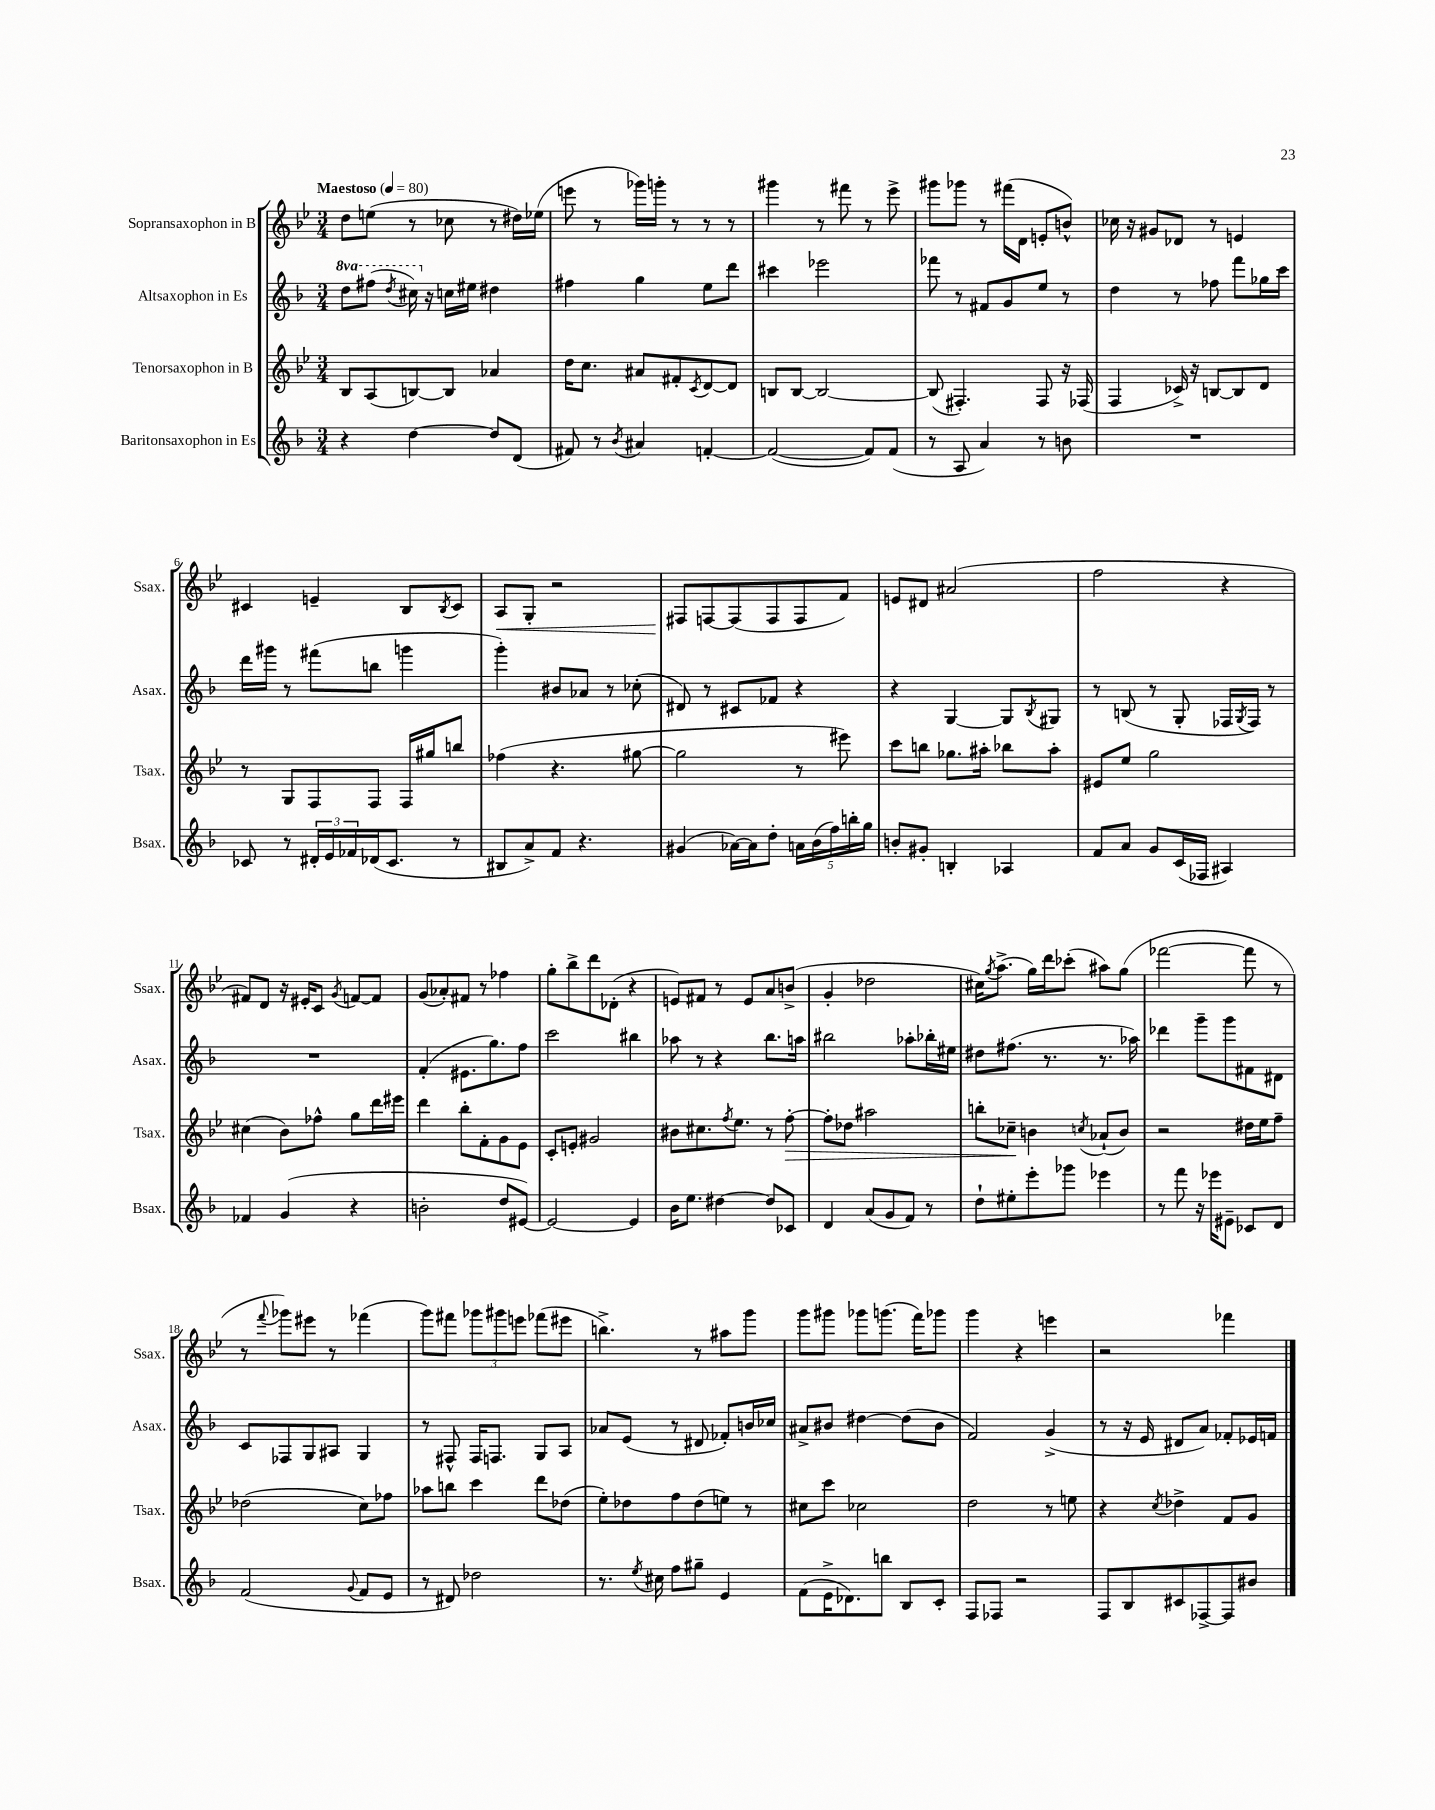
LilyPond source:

<<
\new StaffGroup <<
\new Staff = "s0" \with { instrumentName = "Sopransaxophon in B" shortInstrumentName = "Ssax." } {
    \clef treble \key bes \major \numericTimeSignature \time 3/4 \tempo "Maestoso" 4 = 80
    d''8 e''8( r8 ces''8 r8 dis''16) ees''16( |
    e'''8 r8 ges'''16) g'''16-. r8 r8 r8 |
    gis'''4 r8 fis'''8 r8 ees'''8-> |
    gis'''8 ges'''8 r8 fis'''16( d'16 e'8-. b'8-^) |
    ces''16 r16 gis'8 des'8 r8 e'4 |
    cis'4 e'4-- bes8 \acciaccatura { bes8 } cis'8 |
    a8\< g8-. r2 |
    fis8\! f8~ f8( f8 f8 f'8) |
    e'8 dis'8 ais'2( |
    f''2 r4 |
    fis'8) d'8 r16 eis'16-. c'8 \acciaccatura { g'8 } f'8~ f'8 |
    g'8( aes'8-.) fis'8 r8 fes''4 |
    g''8-. bes''8-> d'''8 des'8-.( r4 |
    e'8) fis'8 r8 e'8 a'8 b'8->( |
    g'4-. des''2 |
    cis''16) \acciaccatura { g''8 } a''8.->( g''16) d'''16 ces'''8-.( ais''8) g''8( |
    fes'''2~ fes'''8 r8 |
    r8 \appoggiatura { f'''8 } ges'''8) eis'''8 r8 fes'''4( |
    g'''8) fis'''8 \tuplet 3/2 { ges'''8 gis'''8 e'''8 } fes'''8( eis'''8 |
    b''4.->) r8 ais''8 g'''8 |
    g'''8 gis'''8 ges'''8 g'''8.( f'''16) ges'''8 |
    g'''4 r4 e'''4 |
    r2 fes'''4 \bar "|." |
}
\new Staff = "s1" \with { instrumentName = "Altsaxophon in Es" shortInstrumentName = "Asax." } {
    \clef treble \key f \major \numericTimeSignature \time 3/4 \set Staff.ottavationMarkups = #ottavation-simple-ordinals
    \ottava #1 d'''8 fis'''8( \acciaccatura { d'''8 } cis'''16) \ottava #0 r16 c''!16 eis''16 dis''4 |
    fis''4 g''4 e''8 d'''8 |
    cis'''4 ees'''2 |
    fes'''8 r8 fis'8 g'8 e''8 r8 |
    d''4 r8 fes''8 f'''8 ges''16 c'''16 |
    d'''16 gis'''16 r8 fis'''8( b''8 g'''4 |
    g'''4-.) bis'8 aes'8 r8 ces''8-.( |
    dis'8) r8 cis'8 fes'8 r4 |
    r4 g4~ g8 \acciaccatura { bes8 } gis8 |
    r8 b8( r8 g8-. fes16 \acciaccatura { g8 } fes16) r8 |
    R2. |
    f'4-.( eis'8. g''8.) f''8 |
    c'''2 bis''4 |
    aes''8 r8 r4 bes''8. a''16 |
    bis''2 aes''8-. bes''16-. eis''16 |
    dis''8 fis''8.( r8. r8. aes''16) |
    des'''4 g'''8-- g'''8 fis'8 dis'8 |
    c'8 fes8 g8 ais8 g4 |
    r8 fis8-^ fis16 f8. g8 a8 |
    aes'8 e'8( r8 dis'8 fes'8-.) b'16 ces''16 |
    ais'8-> bis'8 dis''4~ dis''8( bis'8 |
    f'2) g'4->( |
    r8 r16 e'16 dis'8 a'8) fes'8-. ees'16 f'16 \bar "|." |
}
\new Staff = "s2" \with { instrumentName = "Tenorsaxophon in B" shortInstrumentName = "Tsax." } {
    \clef treble \key bes \major \numericTimeSignature \time 3/4
    bes8 a8( b8~) b8 aes'4 |
    d''16 c''8. ais'8 fis'8-. \acciaccatura { c'8 } d'8~ d'8 |
    b8 b8~ b2~ |
    b8( fis4.-.) fis8 r16 fes16( |
    f4 ces'16->) r16 b8~ b8 d'8 |
    r8 g8 f8 f8 f16 gis''16 b''8 |
    fes''4( r4. gis''8~ |
    gis''2 r8 eis'''8) |
    c'''8 b''8 ges''8. ais''16-. bes''8 ais''8-. |
    eis'8 ees''8 g''2 |
    cis''4( bes'8) fes''8-^ g''8 d'''16 eis'''16 |
    d'''4 bes''8-. f'8-. g'8 ees'8 |
    c'8-. e'8-. gis'2 |
    bis'8 cis''8. \acciaccatura { f''8 } ees''8. r8 f''8~-.\> |
    f''8-. des''8 ais''2 |
    b''8-. ces''8--\! b'4 \acciaccatura { c''8 } aes'8-!( b'8) |
    r2 dis''16 ees''16 f''8-- |
    des''2( c''8) fes''8 |
    aes''8 b''8 c'''4 d'''8 des''8( |
    ees''8-.) des''8 f''8 des''8( e''8) r8 |
    cis''8 c'''8 ces''2 |
    d''2 r8 e''8 |
    r4 \acciaccatura { c''8 } des''4-> f'8 g'8 \bar "|." |
}
\new Staff = "s3" \with { instrumentName = "Baritonsaxophon in Es" shortInstrumentName = "Bsax." } {
    \clef treble \key f \major \numericTimeSignature \time 3/4
    r4 d''4~ d''8 d'8( |
    fis'8) r8 \acciaccatura { bes'8 } ais'4 f'4~-. |
    f'2~( f'8) f'8( |
    r8 a8 a'4) r8 b'8 |
    R2. |
    ces'8 r8 \tuplet 3/2 { dis'16-. e'16 fes'16 } des'16( ces'8. r8 |
    bis8 a'8->) f'8 r4. |
    gis'4( aes'16~) aes'16 d''8-. \tuplet 5/4 { a'16 bes'16( f''16) b''16-. g''16 } |
    b'8-. gis'8-. b4-. aes4 |
    f'8 a'8 g'8 c'16( fes16 ais4) |
    fes'4 g'4( r4 |
    b'2-. d''8 eis'8~) |
    eis'2~ eis'4 |
    bes'16 e''8. dis''4~ dis''8 ces'8 |
    d'4 a'8( g'8 f'8) r8 |
    d''8-! eis''8-. e'''8-. ges'''8 ees'''4 |
    r8 f'''8 r16 ees'''16 eis'8-- ces'8 d'8 |
    f'2( \appoggiatura { g'8 } f'8 e'8 |
    r8 dis'8) des''2 |
    r8. \acciaccatura { e''8 } cis''16 f''8 gis''8-- e'4 |
    f'8( e'16-> des'8.) b''8 bes8 c'8-. |
    f8 fes8 r2 |
    f8 bes8 cis'8 fes8~-> fes8 bis'8 \bar "|." |
}
>>
>>
